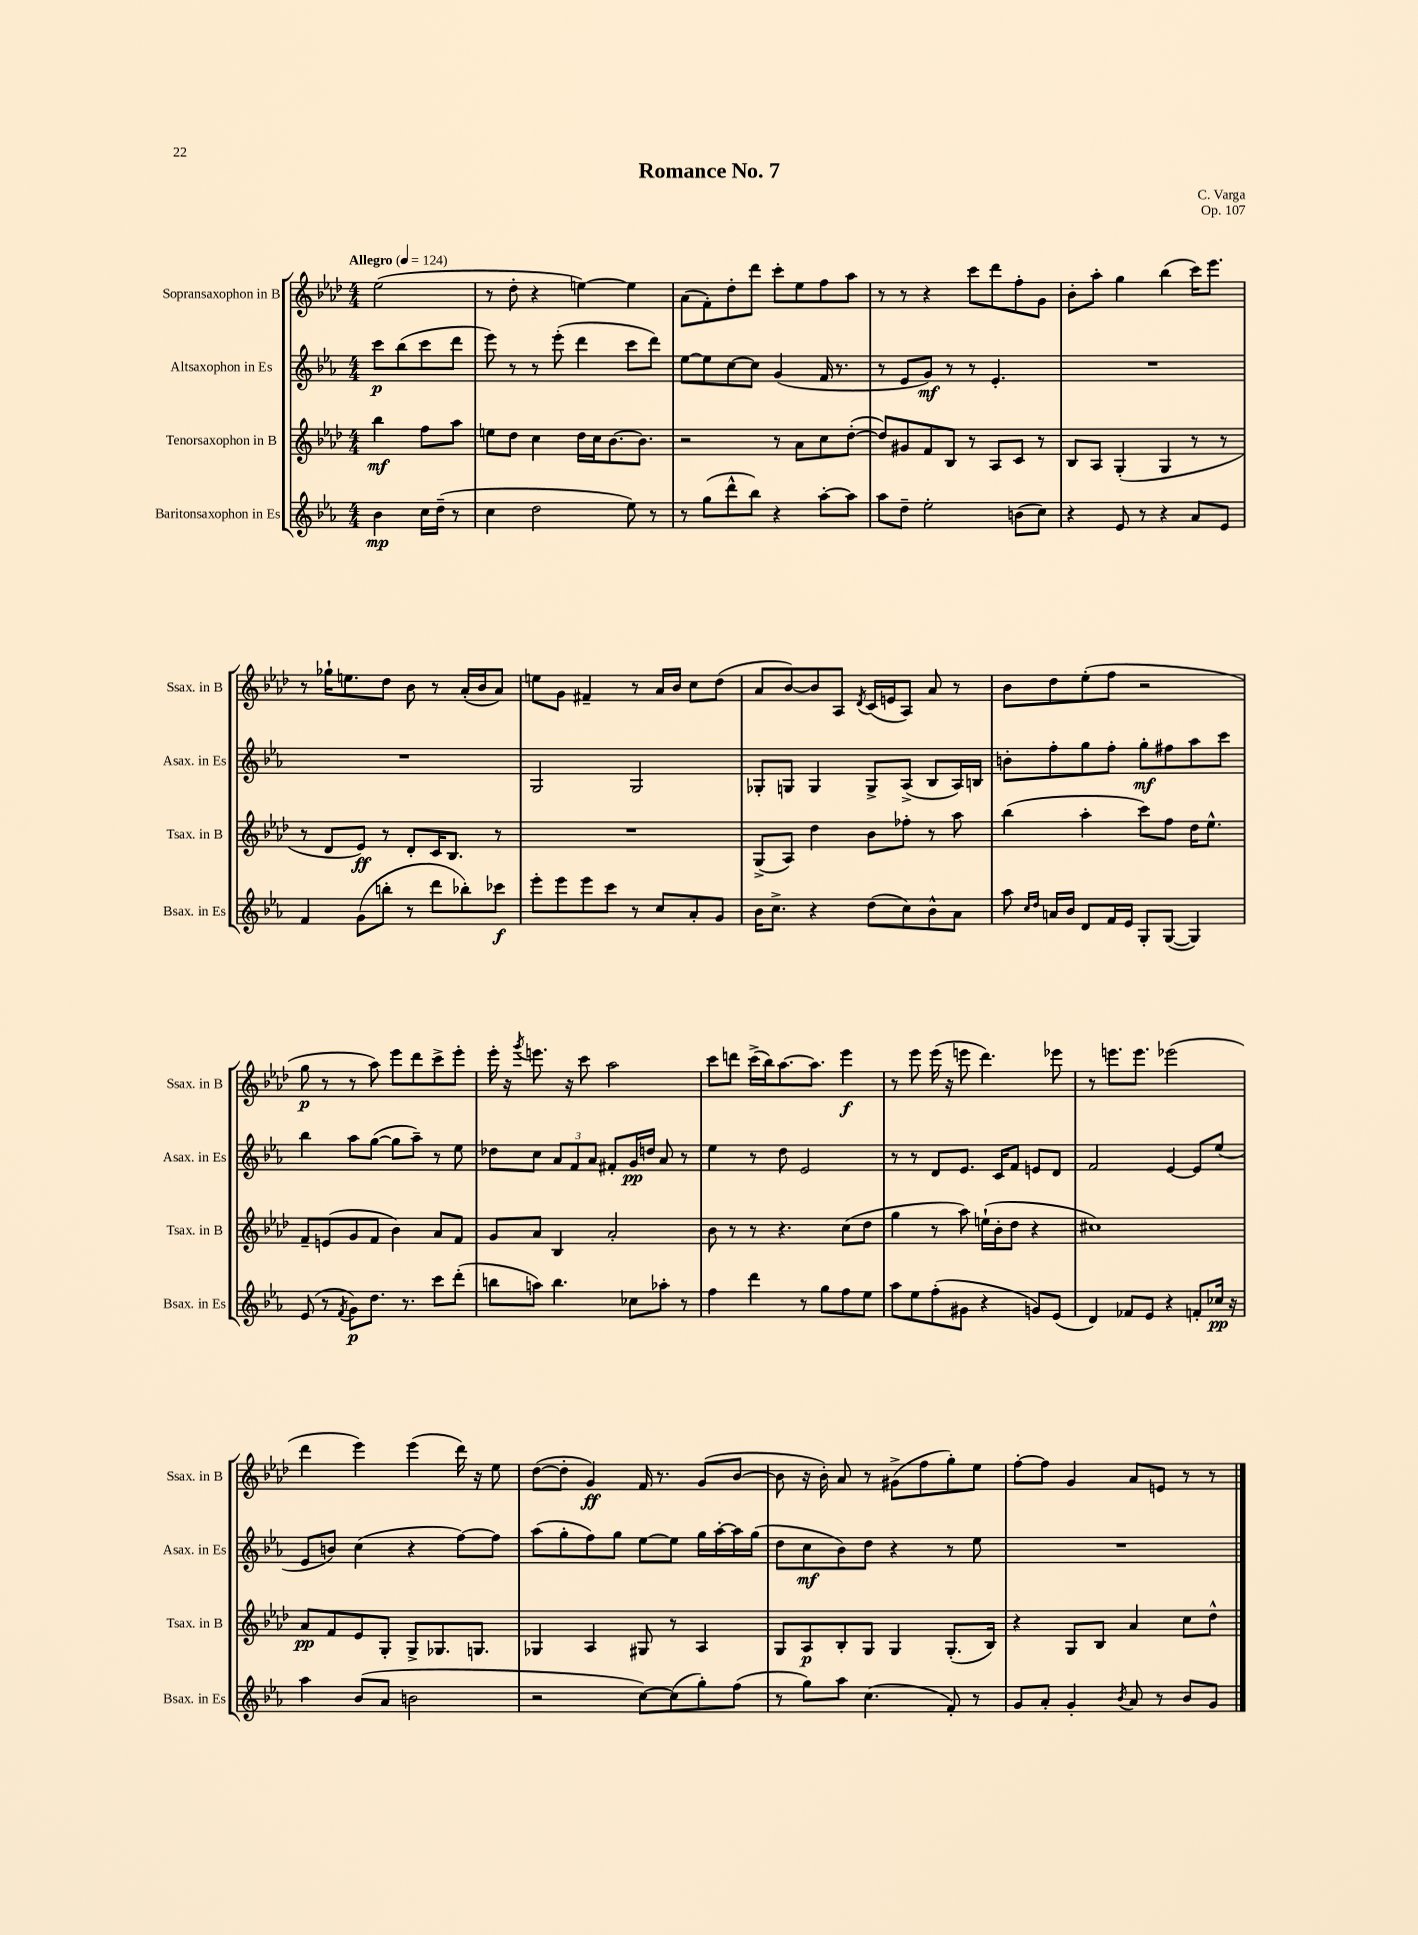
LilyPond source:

\header { title = "Romance No. 7" composer = "C. Varga" opus = "Op. 107" }
<<
\new StaffGroup <<
\new Staff = "s0" \with { instrumentName = "Sopransaxophon in B" shortInstrumentName = "Ssax. in B" } {
    \clef treble \key aes \major \numericTimeSignature \time 4/4 \partial 2 \tempo "Allegro" 4 = 124
    ees''2( |
    r8 des''8-. r4 e''4~) e''4 |
    aes'8( f'8-.) des''8-. des'''8 c'''8-. ees''8 f''8 aes''8 |
    r8 r8 r4 c'''8 des'''8 f''8-. g'8 |
    bes'8-. aes''8-. g''4 bes''4( c'''16) ees'''8. |
    r8 ges''16-! e''8. des''8 bes'8 r8 aes'16-.( bes'16 aes'8) |
    e''8 g'8 fis'4-- r8 aes'16 bes'16 c''8 des''8( |
    aes'8 bes'8~) bes'8 aes8 \acciaccatura { des'8 } c'16( e'16 aes8) aes'8 r8 |
    bes'8 des''8 ees''8-.( f''8 r2 |
    g''8\p r8 r8 aes''8) ees'''8 des'''8 c'''8-> ees'''8-. |
    ees'''16-. r16 \acciaccatura { g'''8 } e'''8. r16 c'''8 aes''2 |
    c'''8 d'''8 c'''16->( bes''16) aes''8.~ aes''8. ees'''4\f |
    r8 ees'''8 ees'''16( r16 e'''8 des'''4.) ees'''8 |
    r8 e'''8. e'''8. ees'''2( |
    des'''4 ees'''4) ees'''4( des'''16) r16 ees''8 |
    des''8~( des''8-. g'4\ff) f'16 r8. g'8( bes'8~ |
    bes'8 r16 bes'16-.) aes'8 r8 gis'8->( f''8 g''8-.) ees''8 |
    f''8~-. f''8 g'4 aes'8 e'8 r8 r8 \bar "|." |
}
\new Staff = "s1" \with { instrumentName = "Altsaxophon in Es" shortInstrumentName = "Asax. in Es" } {
    \clef treble \key ees \major \numericTimeSignature \time 4/4 \partial 2
    c'''8\p bes''8( c'''8 d'''8 |
    ees'''8) r8 r8 ees'''8-.( d'''4 c'''8 d'''8) |
    ees''8~ ees''8 c''8~ c''8 g'4( f'16 r8. |
    r8 ees'8 g'8\mf) r8 r8 ees'4.-. |
    R1 |
    R1 |
    g2 g2 |
    ges8-. g8 g4 g8-> aes8->( bes8 aes16) b16 |
    b'8-. f''8-. g''8 f''8-. g''8-.\mf fis''8 aes''8 c'''8 |
    bes''4 aes''8 g''8~( g''8 aes''8--) r8 ees''8 |
    des''8 c''8 \tuplet 3/2 { aes'8 f'8 aes'8 } fis'8-. g'16\pp d''16 aes'8 r8 |
    ees''4 r8 d''8 ees'2 |
    r8 r8 d'8 ees'8. c'16 f'8 e'8 d'8 |
    f'2 ees'4~ ees'8 ees''8( |
    ees'8 b'8) c''4( r4 f''8~) f''8 |
    aes''8( g''8-. f''8) g''8 ees''8~ ees''8 g''16 aes''16~-. aes''16 g''16( |
    d''8 c''8\mf bes'8) d''8 r4 r8 ees''8 |
    R1 \bar "|." |
}
\new Staff = "s2" \with { instrumentName = "Tenorsaxophon in B" shortInstrumentName = "Tsax. in B" } {
    \clef treble \key aes \major \numericTimeSignature \time 4/4 \partial 2
    bes''4\mf f''8 aes''8 |
    e''8 des''8 c''4 des''16 c''16 bes'8.~ bes'8. |
    r2 r8 aes'8 c''8 des''8~-.( |
    des''8) gis'8 f'8 bes8 r8 aes8 c'8 r8 |
    bes8 aes8 g4-.( g4 r8 r8 |
    r8 des'8 ees'8\ff) r8 des'8-. c'16 bes8. r8 |
    R1 |
    g8->( aes8) des''4 bes'8 fes''8-. r8 aes''8 |
    bes''4( aes''4-. c'''8) f''8 des''16 ees''8.-^ |
    f'8-- e'8( g'8 f'8 bes'4) aes'8 f'8 |
    g'8 aes'8 bes4 aes'2-. |
    bes'8 r8 r8 r4. c''8( des''8 |
    g''4 r8 aes''8) e''16-!( bes'16-. des''8 r4 |
    cis''1) |
    aes'8\pp f'8 ees'8 g8-. g8-> ges8. g8. |
    ges4 aes4 gis8 r8 aes4 |
    g8 aes8\p bes8-. g8 g4 g8.-.( bes16) |
    r4 g8 bes8 aes'4 c''8 des''8-^ \bar "|." |
}
\new Staff = "s3" \with { instrumentName = "Baritonsaxophon in Es" shortInstrumentName = "Bsax. in Es" } {
    \clef treble \key ees \major \numericTimeSignature \time 4/4 \partial 2
    bes'4\mp c''16 d''16--( r8 |
    c''4 d''2 ees''8) r8 |
    r8 g''8( d'''8-^ bes''8) r4 aes''8~-. aes''8 |
    aes''8 d''8-- ees''2-. b'8( c''8) |
    r4 ees'8 r8 r4 aes'8 ees'8 |
    f'4 g'8( b''8-. r8 d'''8 bes''8-.) ces'''8\f |
    ees'''8-. ees'''8 ees'''8 c'''8 r8 c''8 aes'8-. g'8 |
    bes'16 c''8.-> r4 d''8( c''8) bes'8-^ aes'8 |
    aes''8 \grace { c''16 d''16 } a'16 bes'16 d'8 f'16 ees'16 g8-. g8~( g4) |
    ees'8( r8 \acciaccatura { f'8 } g'8\p) d''8. r8. c'''8 d'''8-.( |
    b''8 a''8) b''4. ces''8 aes''8-. r8 |
    f''4 d'''4 r8 g''8 f''8 ees''8 |
    aes''8 ees''8 f''8-.( gis'8 r4 g'8) ees'8( |
    d'4) fes'8 ees'8 r4 f'8-. ces''16\pp r16 |
    aes''4 bes'8( aes'8 b'2 |
    r2 c''8~) c''8( g''8-.) f''8( |
    r8 g''8) aes''8 c''4.( f'8-.) r8 |
    g'8 aes'8-. g'4-. \acciaccatura { bes'8 } aes'8 r8 bes'8 g'8 \bar "|." |
}
>>
>>
\layout { \context { \Score \remove "Bar_number_engraver" } }
